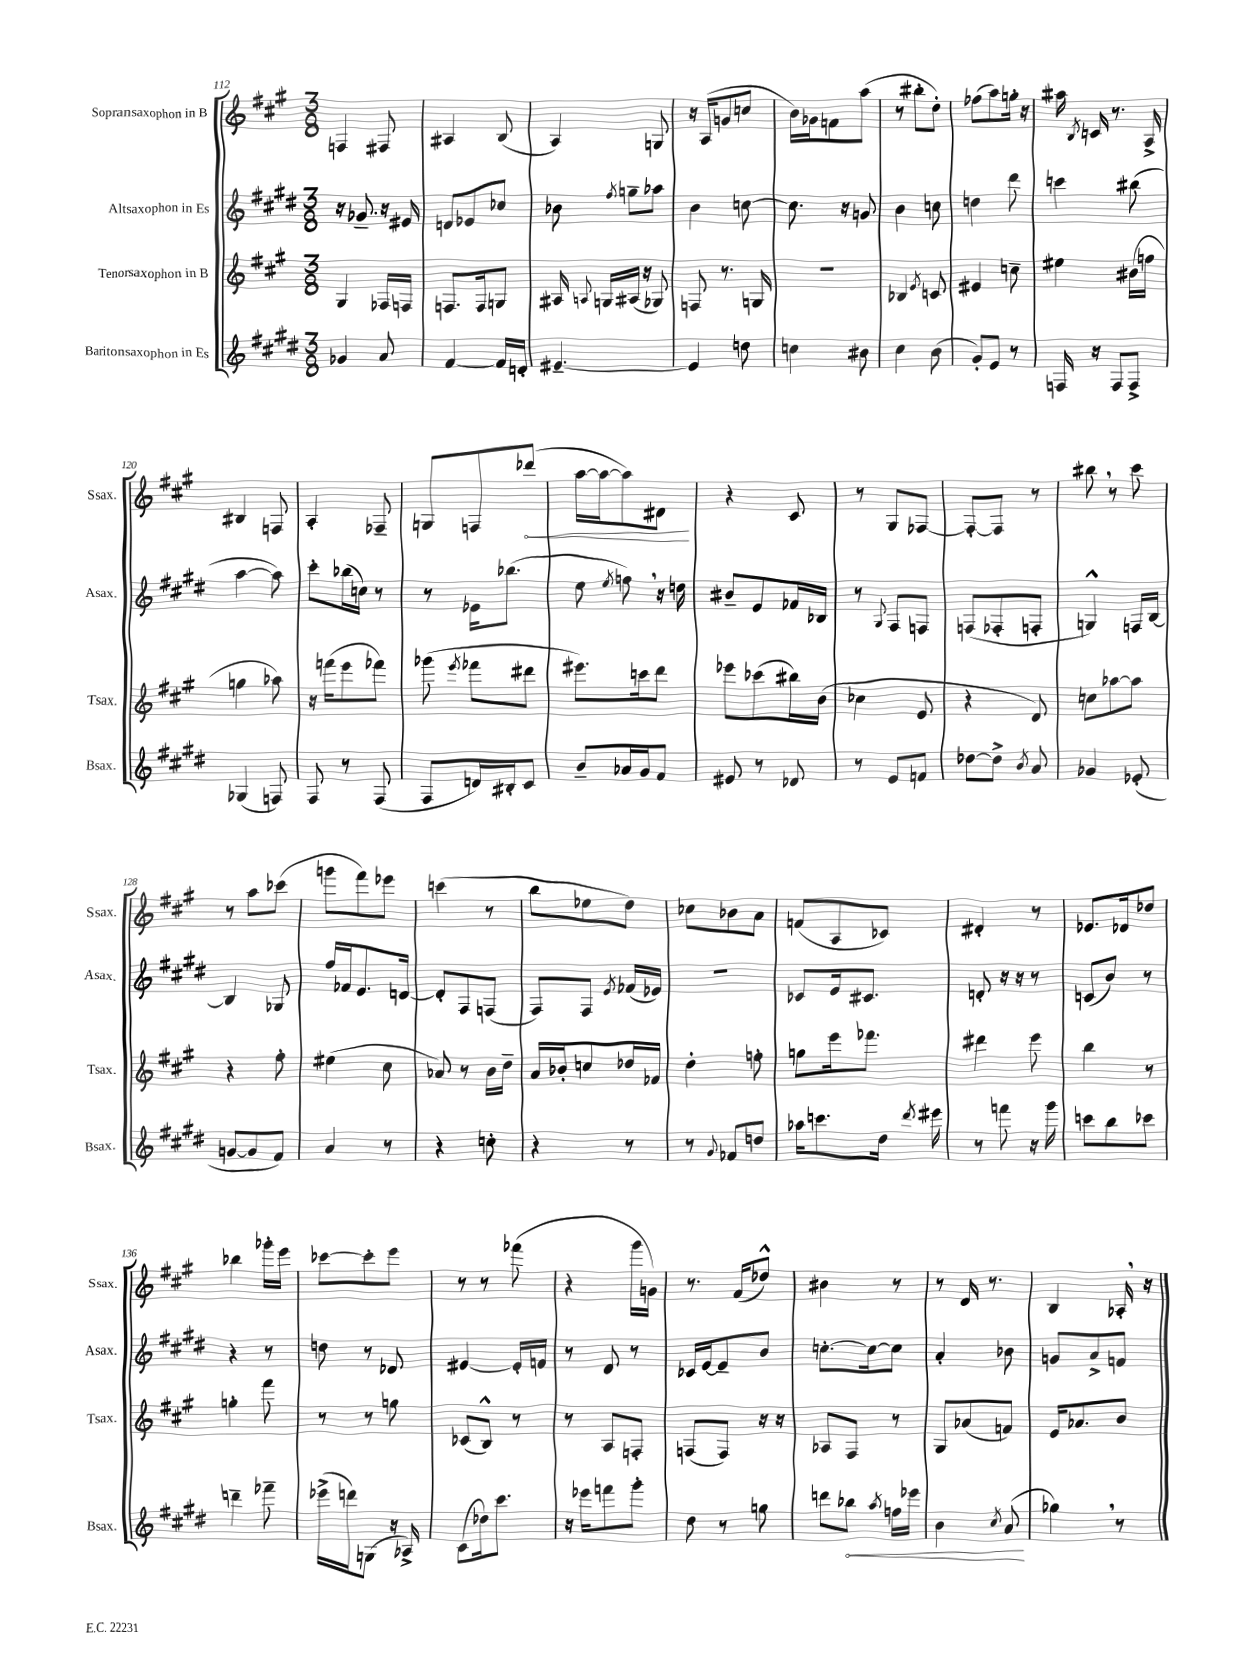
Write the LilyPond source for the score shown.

<<
\new StaffGroup <<
\new Staff = "s0" \with { instrumentName = "Sopransaxophon in B" shortInstrumentName = "Ssax." } {
    \clef treble \key a \major \numericTimeSignature \time 3/8
    \autoBeamOff f4 fis8 |
    ais4 b8( |
    a4) g8 |
    r16 a16[( g'8 c''8] |
    b'16[) ges'16 f'8 a''8]( |
    r8 bis''8[-. d''8]-.) |
    fes''8[( a''8) g''16]-. r16 |
    ais''16 \acciaccatura { b8 } c'16 r8. a16-> |
    bis4 f8 |
    a4-. fes8-- |
    g8[ f8 \once \override Hairpin.circled-tip = ##t des'''8]\<( |
    a''16[~ a''16~ a''8) dis'8]\! |
    r4 cis'8 |
    r8 gis8[ fes8]~ |
    fes8[~-. fes8] r8 |
    bis''8 \breathe r8 cis'''8 |
    r8 a''8[ ces'''8]( |
    g'''8[ fis'''8) ees'''8] |
    c'''4( r8 |
    b''8[ ees''8 d''8]) |
    ces''8[ bes'8 a'8] |
    f'8[( a8 ces'8]) |
    dis'4-. r8 |
    ees'8.[ des'16 des''8] |
    bes''4 ges'''16[-. e'''16] |
    ces'''8[~ ces'''8-. e'''8] |
    r8 r8 fes'''8( |
    r4 gis'''16[ g'16]) |
    r8. fis'16[( des''8]-^) |
    bis'4 r8 |
    r8 d'16 r8. |
    b4 aes16-. \breathe r16 \bar "|." |
}
\new Staff = "s1" \with { instrumentName = "Altsaxophon in Es" shortInstrumentName = "Asax." } {
    \clef treble \key e \major \numericTimeSignature \time 3/8
    \autoBeamOff r16 ges'8.-- r16 eis'16 |
    d'8[ ees'8 ces''8] |
    bes'8 \acciaccatura { fis''8 } g''8[-- aes''8] |
    b'4 c''8~ |
    c''8. r16 g'8 |
    b'4 c''8 |
    d''4 dis'''8 |
    c'''4 bis''8( |
    a''4~ a''8) |
    cis'''8[-. bes''16( c''16]) r8 |
    r8 ees'16[ bes''8.]( |
    e''8 \acciaccatura { e''8 } f''8) \breathe r16 d''16 |
    bis'8[-- e'8 fes'16 bes16] |
    r8 \appoggiatura { gis8 } fis8[ f8] |
    f8[( fes8-. f8]-. |
    g4-^) f16[ b16]~ |
    b4 ges8 |
    fis''16[ fes'16 e'8. d'16]~ |
    d'8[-. fis8 f8]( |
    fis8[) fis8] \acciaccatura { e'8 } fes'16[( ees'16]) |
    r4. |
    ces'8[ e'16 cis'8.] |
    d'8-. r16 r16 r8 |
    c'8[( b'8]) r8 |
    r4 r8 |
    d''8 r8 des'8 |
    eis'4~ eis'16[-. f'16] |
    r8 dis'8 r8 |
    ces'16[ e'16~ e'8-- b'8] |
    c''8.[~-. c''16~ c''8] |
    a'4-. bes'8 |
    g'8[ a'8-> f'8] \bar "|." |
}
\new Staff = "s2" \with { instrumentName = "Tenorsaxophon in B" shortInstrumentName = "Tsax." } {
    \clef treble \key a \major \numericTimeSignature \time 3/8
    \autoBeamOff gis4 fes16[ f16] |
    f8.[ f16 g8] |
    ais16 \appoggiatura { a8 } g16[ ais16]( r16 ges8) |
    f8 r8. g16 |
    R4. |
    bes4 \acciaccatura { e'8 } c'8 |
    eis'4 c''8-- |
    eis''4 bis'16[( f''16] |
    g''4 aes''8) |
    r16 f'''16[( e'''8 fes'''8]) |
    ges'''8( \acciaccatura { e'''8 } fes'''8[ dis'''8] |
    eis'''8.[) c'''16 d'''8] |
    ees'''8[ ces'''8( bis''16) b'16]( |
    ces''4 e'8 |
    r4 d'8) |
    c''8[ aes''8~ aes''8] |
    r4 fis''8-. |
    eis''4( cis''8 |
    aes'8) r8 b'16[ d''16]-- |
    a'16[ bes'16-. c''8 des''16 fes'16] |
    d''4-. f''8-. |
    g''8[ e'''16 fes'''8.] |
    dis'''4 e'''8 |
    b''4 r8 |
    g''4-. fis'''8 |
    r8 r8 g''8 |
    ces'8[( b8]-^) r8 |
    r8 a8[ f8]-. |
    f8[( f8]) r16 r16 |
    aes8[ fis8] r8 |
    gis8[ aes'8( f'8]) |
    e'16[ aes'8. b'8] \bar "|." |
}
\new Staff = "s3" \with { instrumentName = "Baritonsaxophon in Es" shortInstrumentName = "Bsax." } {
    \clef treble \key e \major \numericTimeSignature \time 3/8
    \autoBeamOff ges'4 a'8 |
    fis'4~ fis'16[ d'16]-. |
    eis'4.~-- |
    eis'4 d''8 |
    c''4 bis'8 |
    cis''4 b'8( |
    gis'8[-.) e'8] r8 |
    f16 r16 f8[ f8]-> |
    ges4( f8) |
    fis8 r8 fis8( |
    fis8[ d'16) bis16-. cis'8] |
    b'8[-- aes'16 gis'16 fis'8] |
    eis'8 r8 des'8 |
    r8 e'8[ f'8] |
    des''8[~ des''8]-> \acciaccatura { b'8 } a'8 |
    ges'4 ees'8-.( |
    g'8[~ g'8 fis'8]) |
    a'4 r8 |
    r4 c''8-. |
    r4 r8 |
    r8 \appoggiatura { gis'8 } fes'8[ d''8] |
    aes''16[ c'''8. dis''16] \acciaccatura { dis'''8 } eis'''16 |
    r8 f'''8 r16 gis'''16 |
    c'''8[ b''8 ces'''8] |
    d'''4-- fes'''8-- |
    ees'''16[->( d'''16) g8]( r16 aes16->) |
    cis'8[( des''16) cis'''8.] |
    r16 ees'''16[ f'''8 gis'''8]-. |
    dis''8 r8 g''8 |
    d'''8[ \once \override Hairpin.circled-tip = ##t bes''8]\< \acciaccatura { a''8 } f''16[ ees'''16] |
    b'4 \acciaccatura { cis''8 } a'8\!( |
    ges''4) \breathe r8 \bar "|." |
}
>>
>>
\layout { \context { \Score currentBarNumber = #112 } }
